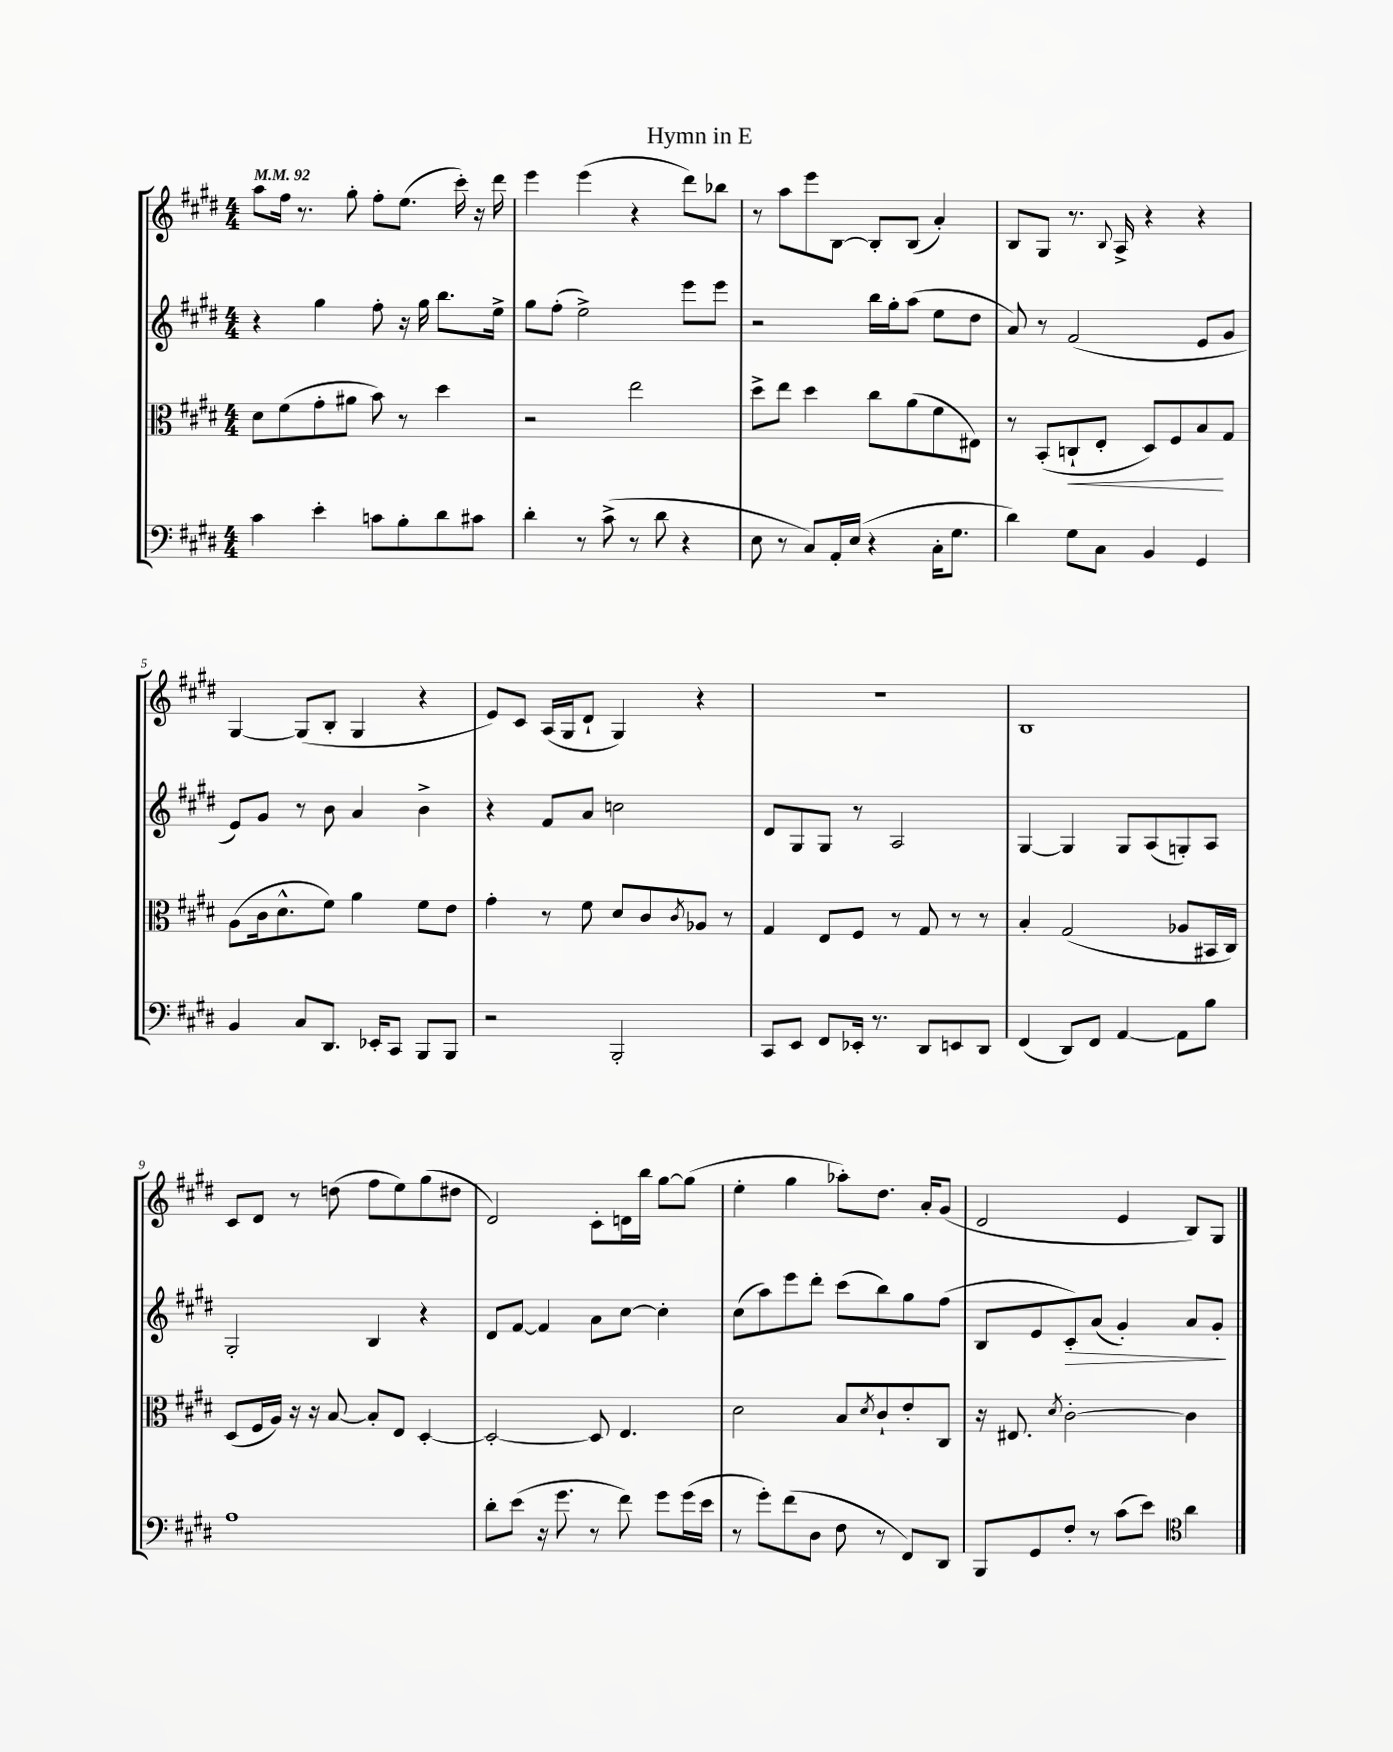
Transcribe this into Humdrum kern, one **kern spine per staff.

**kern	**kern	**kern	**kern
*staff4	*staff3	*staff2	*staff1
*clefF4	*clefC3	*clefG2	*clefG2
*k[f#c#g#d#]	*k[f#c#g#d#]	*k[f#c#g#d#]	*k[f#c#g#d#]
*M4/4	*M4/4	*M4/4	*M4/4
*MM92	*MM92	*MM92	*MM92
4c#	8d#	4r	8aa
.	(8f#	.	16ff#
.	.	.	8.r
4e'	8g#'	4gg#	.
.	8a#	.	8gg#'
8c	8b)	8ff#'	8ff#'
8B'	8r	16r	(8.ee
.	.	16gg#	.
8d#	4dd#	8.bb	.
.	.	.	16ccc#')
8c#	.	.	16r
.	.	16ee^	16ddd#
=	=	=	=
4d#'	2r	8gg#	4eee
.	.	(8ff#'	.
8r	.	2ee^)	(4eee
(8c#^	.	.	.
8r	2ee	.	4r
8d#	.	.	.
4r	.	8eee	8ddd#)
.	.	8eee	8bb-
=	=	=	=
8E	8dd#^	2r	8r
8r	8ee	.	8aa
8C#)	4dd#	.	8eee
16AA'	.	.	[8B
(16E	.	.	.
4r	8cc#	16bb	8B']
.	.	16gg#'	.
.	(8a	(8aa	(8B
16C#'	8f#	8ee	4a')
8.G#	.	.	.
.	8E#)	8dd#	.
=	=	=	=
4d#)	8r	8a)	8B
.	(8BB'	8r	8G#
8G#	8C`	(2f#	8.r
8C#	8E'	.	.
.	.	.	8qqB
.	.	.	16A^
4BB	8D#)	.	4r
.	8F#	.	.
4GG#	8B	8e	4r
.	8G#	8g#	.
=	=	=	=
4BB	(8A	8e)	[4G#
.	16c#	8g#	.
.	8.d#^^	.	.
8C#	.	8r	(8G#]
8.DD#	8f#)	8b	8B'
.	4a	4a	4G#
16EE-'	.	.	.
8CC#	.	.	.
8BBB	8f#	4b^	4r
8BBB	8e	.	.
=	=	=	=
2r	4g#'	4r	8e)
.	.	.	8c#
.	8r	8f#	(16A
.	.	.	16G#
.	8f#	8a	8d#`
2BBB'	8d#	2cc	4G#)
.	8c#	.	.
.	8qc#	.	.
.	8A-	.	4r
.	8r	.	.
=	=	=	=
8CC#	4G#	8d#	1r
8EE	.	8G#	.
8FF#	8E	8G#	.
16EE-'	8F#	8r	.
8.r	.	.	.
.	8r	2A	.
8DD#	8G#	.	.
8EE	8r	.	.
8DD#	8r	.	.
=	=	=	=
(4FF#	4B'	[4G#	1B
8DD#)	(2G#	4G#]	.
8FF#	.	.	.
[4AA	.	8G#	.
.	.	(8A	.
8AA]	8A-	8G')	.
8B	16BB#	8A	.
.	16C#)	.	.
=	=	=	=
1A	(8D#	2G#'	8c#
.	16F#	.	8d#
.	16A)	.	.
.	16r	.	8r
.	16r	.	.
.	[8B	.	(8dd
.	8B']	4B	8ff#
.	8E	.	8ee)
.	[4D#'	4r	(8gg#
.	.	.	8dd#
=	=	=	=
8d#'	2D#'_	8d#	2d#)
(8e	.	[8f#	.
16r	.	4f#]	.
8.g#	.	.	.
8r	8D#]	8a	8c#'
8f#)	4.E	[8cc#	16d
.	.	.	16bb
8g#	.	4cc#']	[8gg#
(16g#	.	.	(8gg#]
16e	.	.	.
=	=	=	=
8r	2d#	(8cc#	4ee'
8g#')	.	8aa)	.
(8f#	.	8eee	4gg#
8D#	.	8ddd#'	.
8F#	8B	(8ccc#	8aa-')
.	8qd#	.	.
8r	8c#`	8bb)	8.dd#
8FF#)	8e'	8gg#	.
.	.	.	16a'
8DD#	8C#	(8ff#	(8g#
=	=	=	=
8BBB	16r	8B	2d#
.	8.E#	.	.
8GG#	.	8e	.
.	8qd#	.	.
8F#'	[2c#'	8c#')	.
8r	.	(8a	.
(8c#	.	4g#')	4e
8e)	.	.	.
*clefC4	*	*	*
4a	4c#]	8a	8B)
.	.	8g#'	8G#
==	==	==	==
*-	*-	*-	*-
